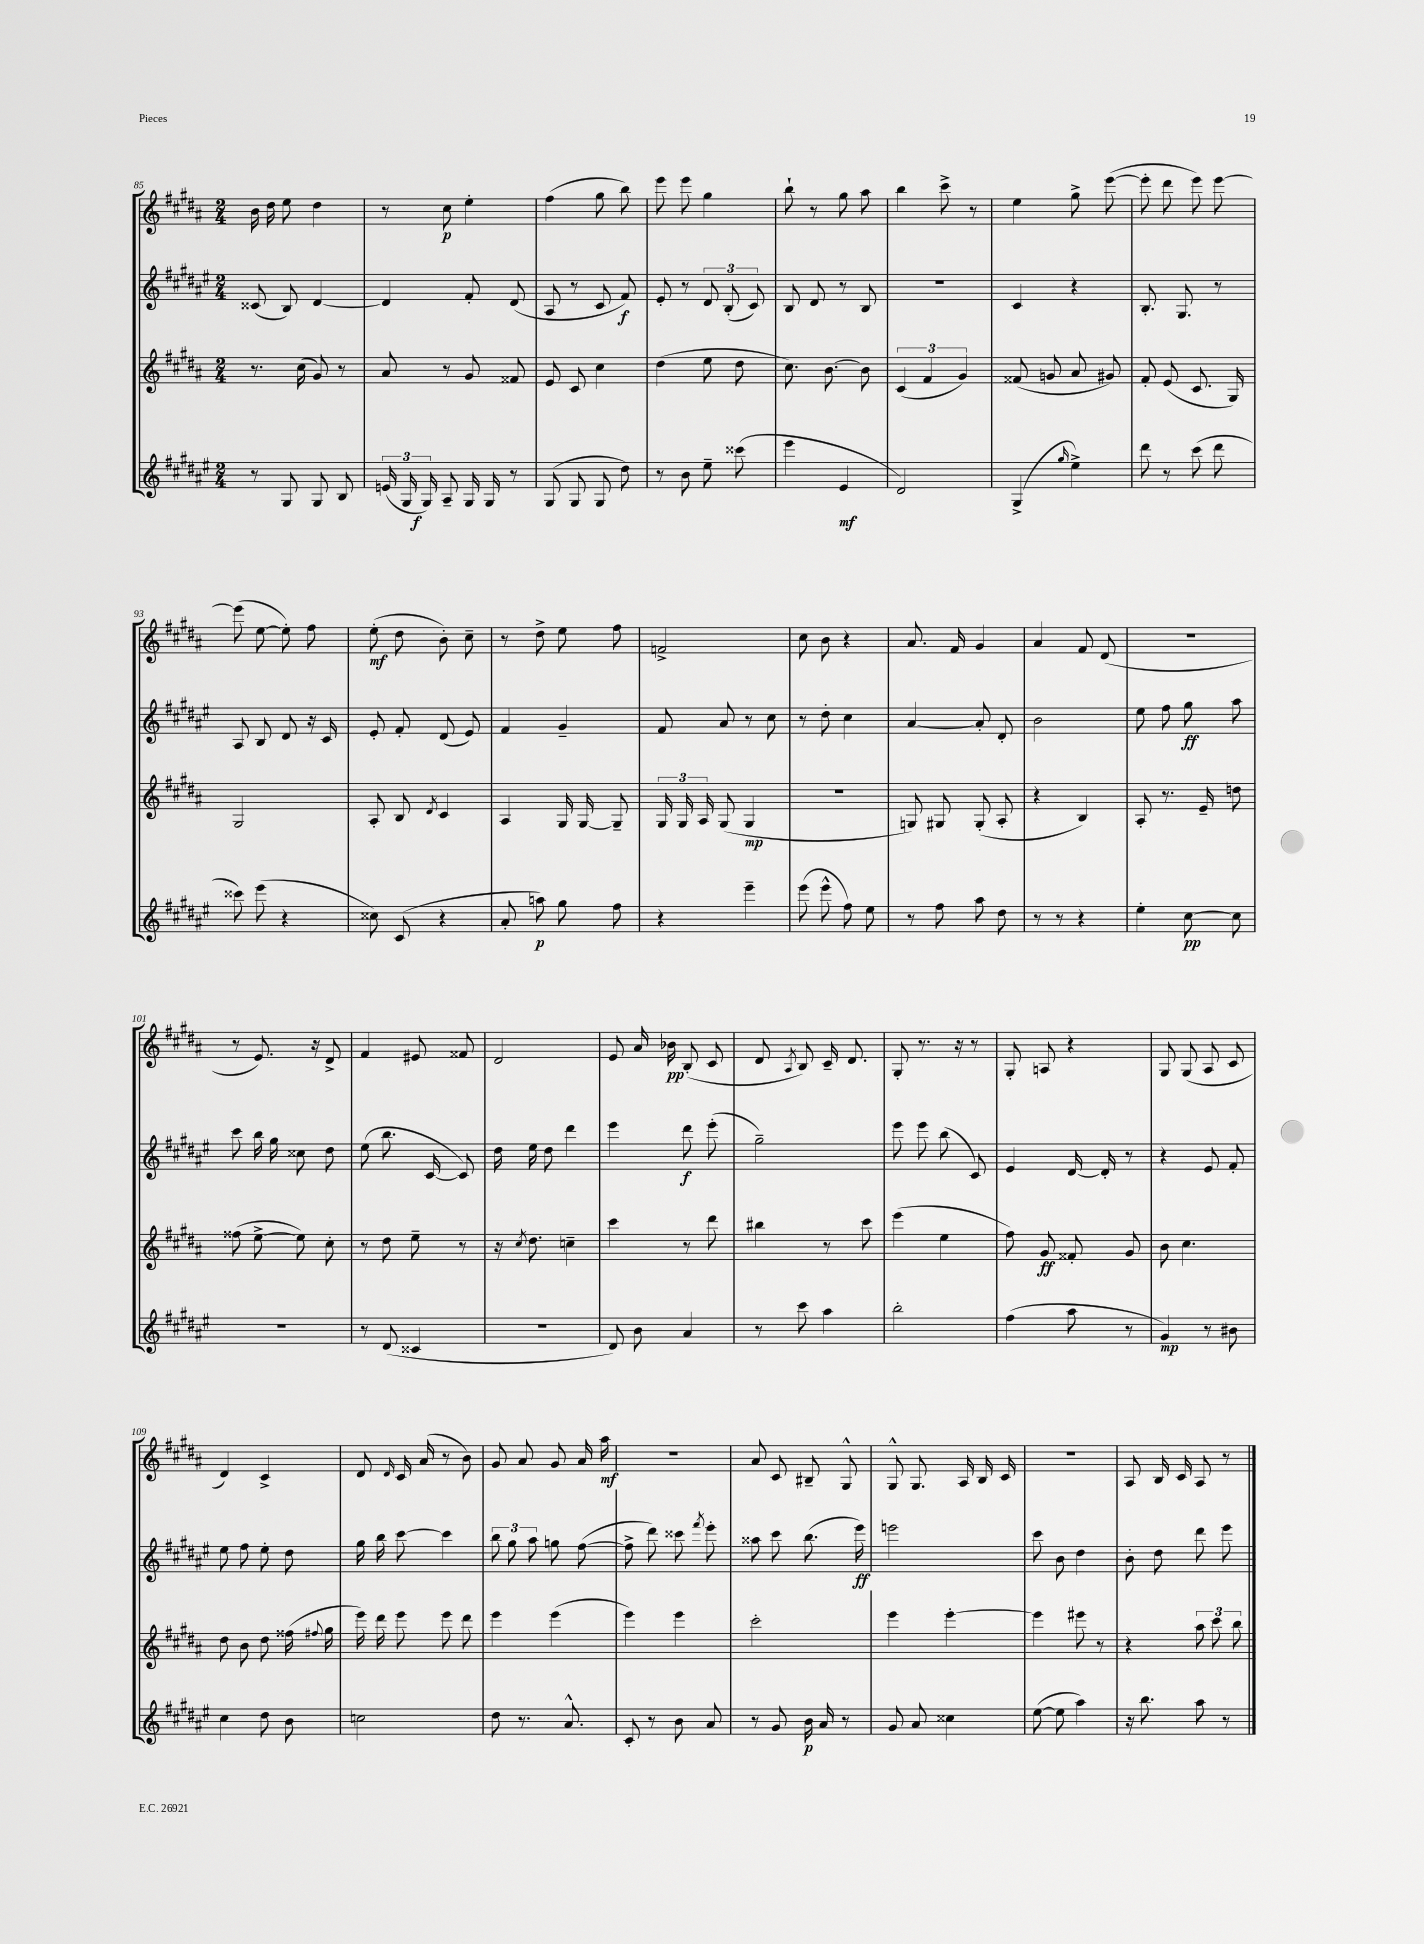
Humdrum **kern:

**kern	**kern	**kern	**kern
*staff4	*staff3	*staff2	*staff1
*clefG2	*clefG2	*clefG2	*clefG2
*k[f#c#g#d#a#e#]	*k[f#c#g#d#a#]	*k[f#c#g#d#a#e#]	*k[f#c#g#d#a#]
*M2/4	*M2/4	*M2/4	*M2/4
8r	8.r	(8c##	16b
.	.	.	16dd#
8G#	.	8B)	8ee
.	(16cc#	.	.
8G#	8g#)	[4d#	4dd#
8B	8r	.	.
=	=	=	=
(24e	8a#	4d#]	8r
24G#	.	.	.
24G#)	.	.	.
8A#~	8r	.	8cc#
16G#	8g#	8f#'	4ee'
16G#	.	.	.
8r	8f##	(8d#	.
=	=	=	=
(8G#	8e	8A#	(4ff#
8G#	8c#	8r	.
8G#	4cc#	8c#	8gg#
8dd#)	.	8f#)	8bb)
=	=	=	=
8r	(4dd#	8e#'	8eee
8b	.	8r	8eee
8ee#~	8ee	12d#	4gg#
.	.	(12B'	.
(8ccc##	8dd#	.	.
.	.	12c#)	.
=	=	=	=
4eee#	8.cc#)	8B	8bb`
.	.	8d#	8r
.	[8.b	.	.
4e#	.	8r	8gg#
.	8b]	8B	8aa#
=	=	=	=
2d#)	(6c#	2r	4bb
.	6f#	.	.
.	.	.	8ccc#^
.	6g#)	.	.
.	.	.	8r
=	=	=	=
(4G#^	(8f##	4c#	4ee
.	8g	.	.
16qqgg#	.	.	.
4ee#^)	8a#	4r	8gg#^
.	8g#)	.	([8eee
=	=	=	=
8ddd#	8f#'	8.B'	8eee']
8r	(8e	.	8ddd#
.	.	8.G#	.
(8ccc#	8.c#	.	8eee)
8ddd#	.	8r	[8eee
.	16G#)	.	.
=	=	=	=
8ccc##)	2G#	8A#	(8eee]
(8eee#	.	8B	[8ee
4r	.	8d#	8ee'])
.	.	16r	8ff#
.	.	16c#	.
=	=	=	=
8cc##)	8A#'	8e#'	(8ee'
(8c#	8B	8f#'	8dd#
.	8qd#	.	.
4r	4c#	(8d#	8b')
.	.	8e#)	8cc#~
=	=	=	=
8a#'	4A#	4f#	8r
8aa)	.	.	8dd#^
8gg#	16G#	4g#~	8ee
.	[16G#	.	.
8ff#	8G#~]	.	8ff#
=	=	=	=
4r	24G#	8f#	2f^
.	24G#	.	.
.	24A#	.	.
.	(8G#	8a#	.
4eee#~	4G#	8r	.
.	.	8cc#	.
=	=	=	=
(8eee#	2r	8r	8cc#
8eee#^^	.	8dd#'	8b
8ff#)	.	4cc#	4r
8ee#	.	.	.
=	=	=	=
8r	8G)	[4a#	8.a#
8ff#	8G#	.	.
.	.	.	16f#
8aa#	(8G#'	8a#']	4g#
8dd#	8A#'	8d#'	.
=	=	=	=
8r	4r	2b	4a#
8r	.	.	.
4r	4B)	.	8f#
.	.	.	(8d#
=	=	=	=
4ee#'	8A#'	8ee#	2r
.	8.r	8ff#	.
[8cc#	.	8gg#	.
.	16e~	.	.
8cc#]	8dd	8aa#	.
=	=	=	=
2r	(8ff##	8ccc#	8r
.	[8ee^	16bb	8.e)
.	.	16gg#	.
.	8ee])	8cc##	.
.	.	.	16r
.	8cc#'	8dd#	8d#^
=	=	=	=
8r	8r	(8ee#	4f#
(8d#	8dd#	8.bb	.
4c##	8ee~	.	8e#
.	.	[16c#	.
.	8r	8c#])	8f##
=	=	=	=
2r	16r	16dd#	2d#
.	8qcc#	.	.
.	8.dd#	16ee#	.
.	.	8dd#	.
.	4cc~	4ddd#	.
=	=	=	=
8d#)	4ccc#	4eee#	8e
8b	.	.	16a#
.	.	.	16b-
4a#	8r	8ddd#	(8B'
.	8ddd#	(8eee#'	8c#
=	=	=	=
8r	4bb#	2gg#~)	8d#
.	.	.	8qA#
8ccc#	.	.	8B)
4aa#	8r	.	16c#~
.	.	.	8.d#
.	8ccc#	.	.
=	=	=	=
2bb'	(4eee	8eee#	8G#'
.	.	8eee#	8.r
.	4ee	(8bb	.
.	.	.	16r
.	.	8c#)	8r
=	=	=	=
(4ff#	8ff#)	4e#	8G#'
.	8g#	.	8A
8aa#	8f##'	[16d#	4r
.	.	16d#']	.
8r	8g#	8r	.
=	=	=	=
4g#)	8b	4r	8G#
.	4.cc#	.	(8G#
8r	.	8e#	8A#
8b#	.	8f#'	8c#
=	=	=	=
4cc#	8dd#	8ee#	4d#)
.	8b	8ff#	.
8dd#	8dd#	8ee#'	4c#^
8b	(16ff##	8dd#	.
.	8qqff#	.	.
.	16gg#	.	.
=	=	=	=
2cc	16eee)	16gg#	8d#
.	16ddd#	16bb	.
.	.	.	16qqd#
.	8eee	[8ccc#	16c#
.	.	.	(16a#
.	8eee	4ccc#]	8r
.	8ddd#	.	8b)
=	=	=	=
8dd#	4eee	12bb	8g#
.	.	12gg#	.
8.r	.	.	8a#
.	.	12aa#	.
.	(4eee	8gg	8g#
8.a#^^	.	.	.
.	.	([8ff#	16a#
.	.	.	16aa#
=	=	=	=
8c#'	4eee)	8ff#^]	2r
8r	.	8ddd#)	.
8b	4eee	8ccc##	.
.	.	8qfff#	.
8a#	.	8eee#'	.
=	=	=	=
8r	2ccc#'	8aa##	8a#
8g#	.	8ccc#	8c#
16b	.	(8.bb	8B#~
16a#	.	.	.
8r	.	.	8G#^^
.	.	16eee#)	.
=	=	=	=
8g#	4eee	2eee	8G#^^
8a#	.	.	8.G#
4cc##	[4eee'	.	.
.	.	.	16A#
.	.	.	16B
.	.	.	16c#
=	=	=	=
([8ee#	4eee]	8ccc#	2r
8ee#]	.	8b	.
4aa#)	8eee#	4dd#	.
.	8r	.	.
=	=	=	=
16r	4r	8b'	8A#
8.bb	.	.	.
.	.	8dd#	16B
.	.	.	16c#
8aa#	12aa#	8ddd#	8A#
.	12ccc#	.	.
8r	.	8eee#	8r
.	12bb	.	.
==	==	==	==
*-	*-	*-	*-
